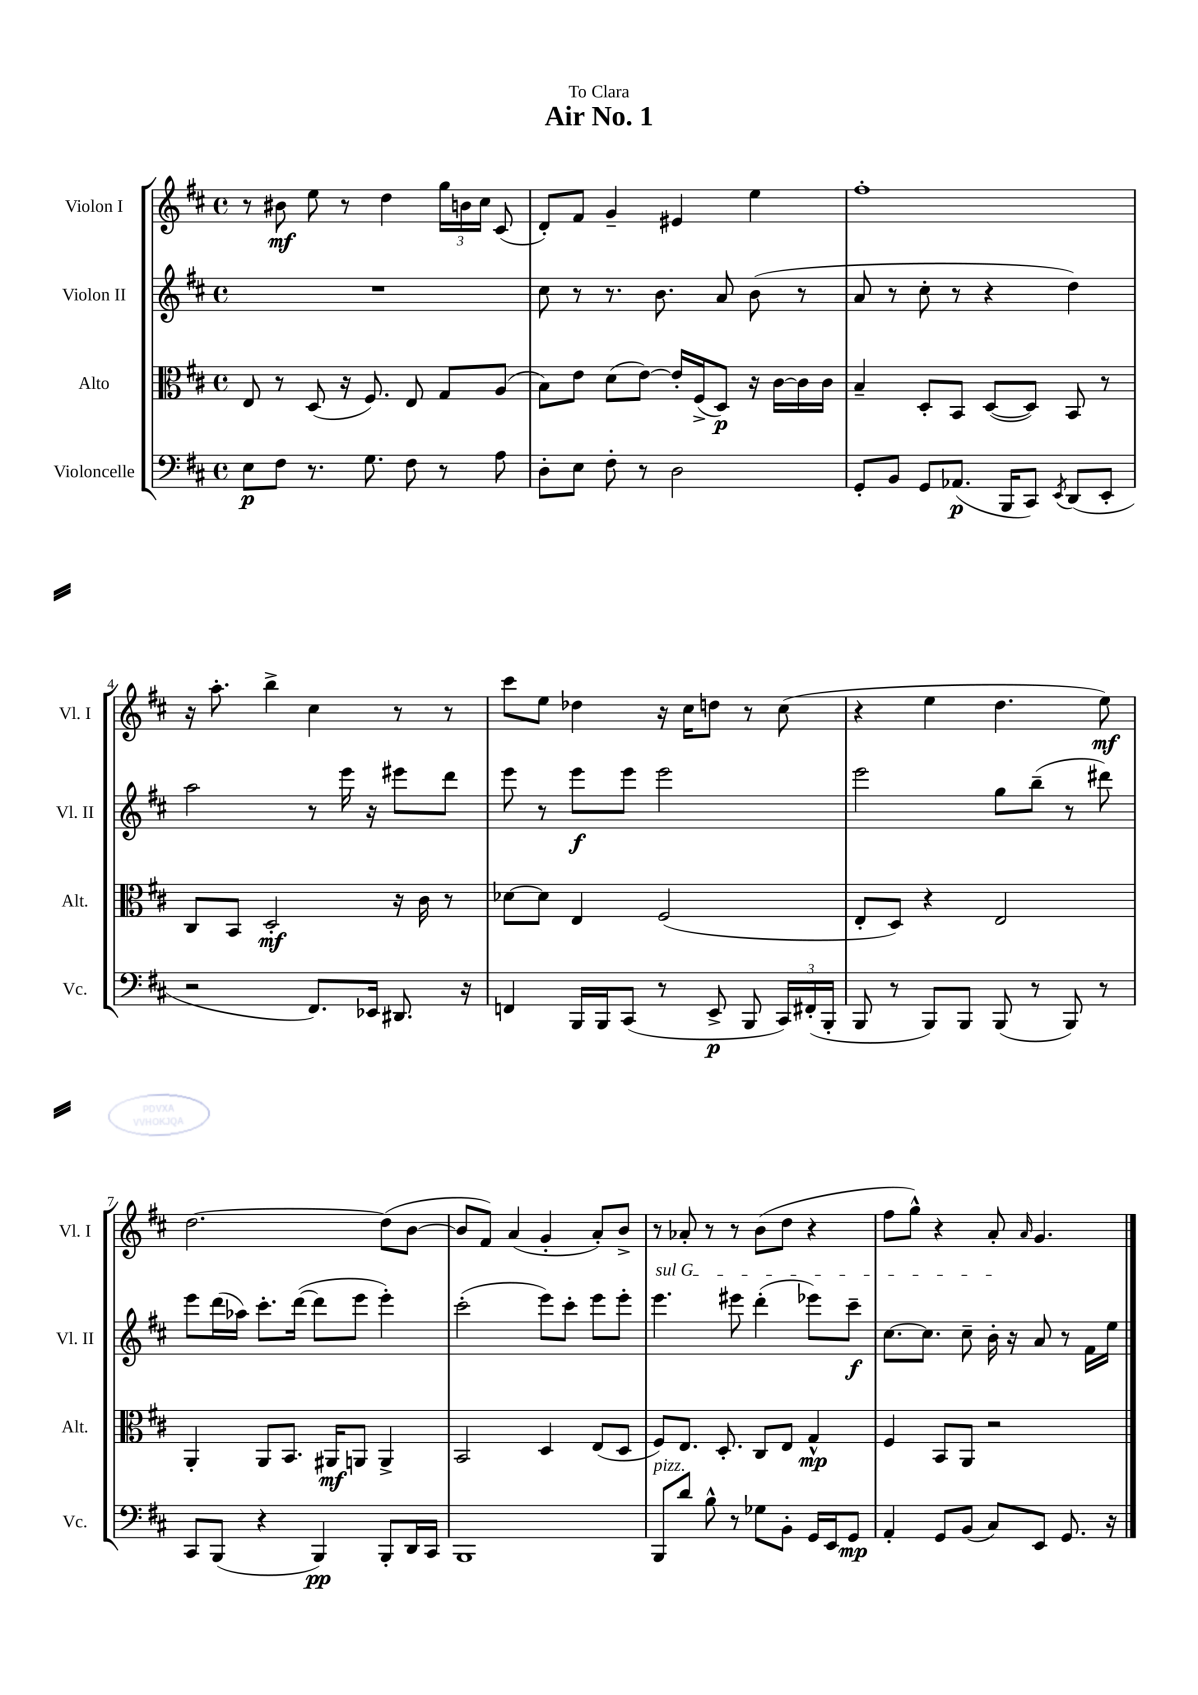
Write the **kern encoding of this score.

**kern	**kern	**kern	**kern
*staff4	*staff3	*staff2	*staff1
*clefF4	*clefC3	*clefG2	*clefG2
*k[f#c#]	*k[f#c#]	*k[f#c#]	*k[f#c#]
*M4/4	*M4/4	*M4/4	*M4/4
*met(c)	*met(c)	*met(c)	*met(c)
8E\L	8E/	1r	8r
8F#\J	8r	.	8b#\
8.r	(8D/	.	8ee\
.	16r	.	8r
8.G\	8.F#/)	.	.
.	.	.	4dd\
8F#\	8E/	.	.
8r	8G/L	.	24gg\LL
.	.	.	24b\
.	.	.	24cc#\JJ
8A\	(8A/J	.	(8c#/
=	=	=	=
8D'\L	8B\L)	8cc#\	8d'/L)
8E\J	8e\J	8r	8f#/J
8F#'\	(8d\L	8.r	4g~/
8r	[8e\J)	.	.
.	.	8.b\	.
2D\	16e'/]LL	.	4e#/
.	(16F#^/J	.	.
.	8D/J)	8a/	.
.	16r	(8b\	4ee\
.	[16c#\LL	.	.
.	16c#\]	8r	.
.	16c#\JJ	.	.
=	=	=	=
8GG'/L	4B~/	8a/	1ff#'
8BB/J	.	8r	.
8GG/L	8D'/L	8cc#'\	.
(8.AA-/J	8BB/J	8r	.
.	([8D/L	4r	.
16BBB/LK	.	.	.
8CC#/J)	8D/]J)	.	.
8qEE/	.	.	.
(8DD/L	8BB/	4dd\)	.
8EE'/J	8r	.	.
=	=	=	=
2r	8C#/L	2aa\	16r
.	.	.	8.aa'\
.	8BB/J	.	.
.	2D'/	.	4bb^\
8.FF#/L)	.	8r	4cc#\
.	.	16eee\	.
16EE-/Jk	.	16r	.
8.DD#/	16r	8eee#\L	8r
.	16c#\	.	.
.	8r	8ddd\J	8r
16r	.	.	.
=	=	=	=
4FF/	[8d-\L	8eee\	8ccc#\L
.	8d-\]J	8r	8ee\J
16BBB/LL	4E/	8eee\L	4dd-\
16BBB/J	.	.	.
(8CC#/J	.	8eee\J	.
8r	(2F#/	2eee\	16r
.	.	.	16cc#\LK
8EE^/	.	.	8dd\J
8BBB/	.	.	8r
24CC#/LL)	.	.	(8cc#\
(24FF#'/	.	.	.
24BBB'/JJ	.	.	.
=	=	=	=
8BBB/	8E'/L	2eee\	4r
8r	8D/J)	.	.
8BBB/L)	4r	.	4ee\
8BBB/J	.	.	.
(8BBB/	2E/	8gg\L	4.dd\
8r	.	(8bb~\J	.
8BBB/)	.	8r	.
8r	.	8ddd#\)	8ee\)
=	=	=	=
8CC#/L	4AA'/	8eee\L	[2.dd\
(8BBB/J	.	(16ddd\L	.
.	.	16aa-\JJ)	.
4r	8AA/L	8.ccc#'\L	.
.	8.BB/J	.	.
.	.	([16ddd\Jk	.
4BBB/)	.	8ddd\]L	.
.	16AA#/LK	.	.
.	8AA/J	8eee\J	.
8BBB'/L	4AA^/	4eee'\)	(8dd\]L
16DD/L	.	.	[8b\J
16CC#/JJ	.	.	.
=	=	=	=
1BBB	2BB/	(2ccc#'\	8b/]L
.	.	.	8f#/J)
.	.	.	(4a/
.	4D/	8eee\L)	4g'/
.	.	8ccc#'\J	.
.	(8E/L	8eee\L	8a'/L)
.	8D/J	8eee'\J	8b^/J
=	=	=	=
8BBB/L	8F#/L)	4.eee\	8r
8d/J	8.E/J	.	8a-'/
8B^^\	.	.	8r
.	8.D'/	.	.
8r	.	8eee#\	8r
8G-\L	8C#/L	(4ddd'\	(8b\L
8BB'\J	8E/J	.	8dd\J
16GG/LL	4G^^/	8eee-\L)	4r
16EE/J	.	.	.
8GG/J	.	8ccc#~\J	.
=	=	=	=
4AA'/	4F#/	[8.cc#\L	8ff#\L
.	.	.	8gg^^\J)
.	.	8.cc#\]J	.
8GG/L	8BB/L	.	4r
(8BB/J	8AA/J	8cc#~\	.
8C#/L)	2r	16b'\	8a'/
.	.	16r	.
.	.	.	16qqa/
8EE/J	.	8a/	4.g/
8.GG/	.	8r	.
.	.	16f#\LL	.
16r	.	16ee\JJ	.
==	==	==	==
*-	*-	*-	*-
